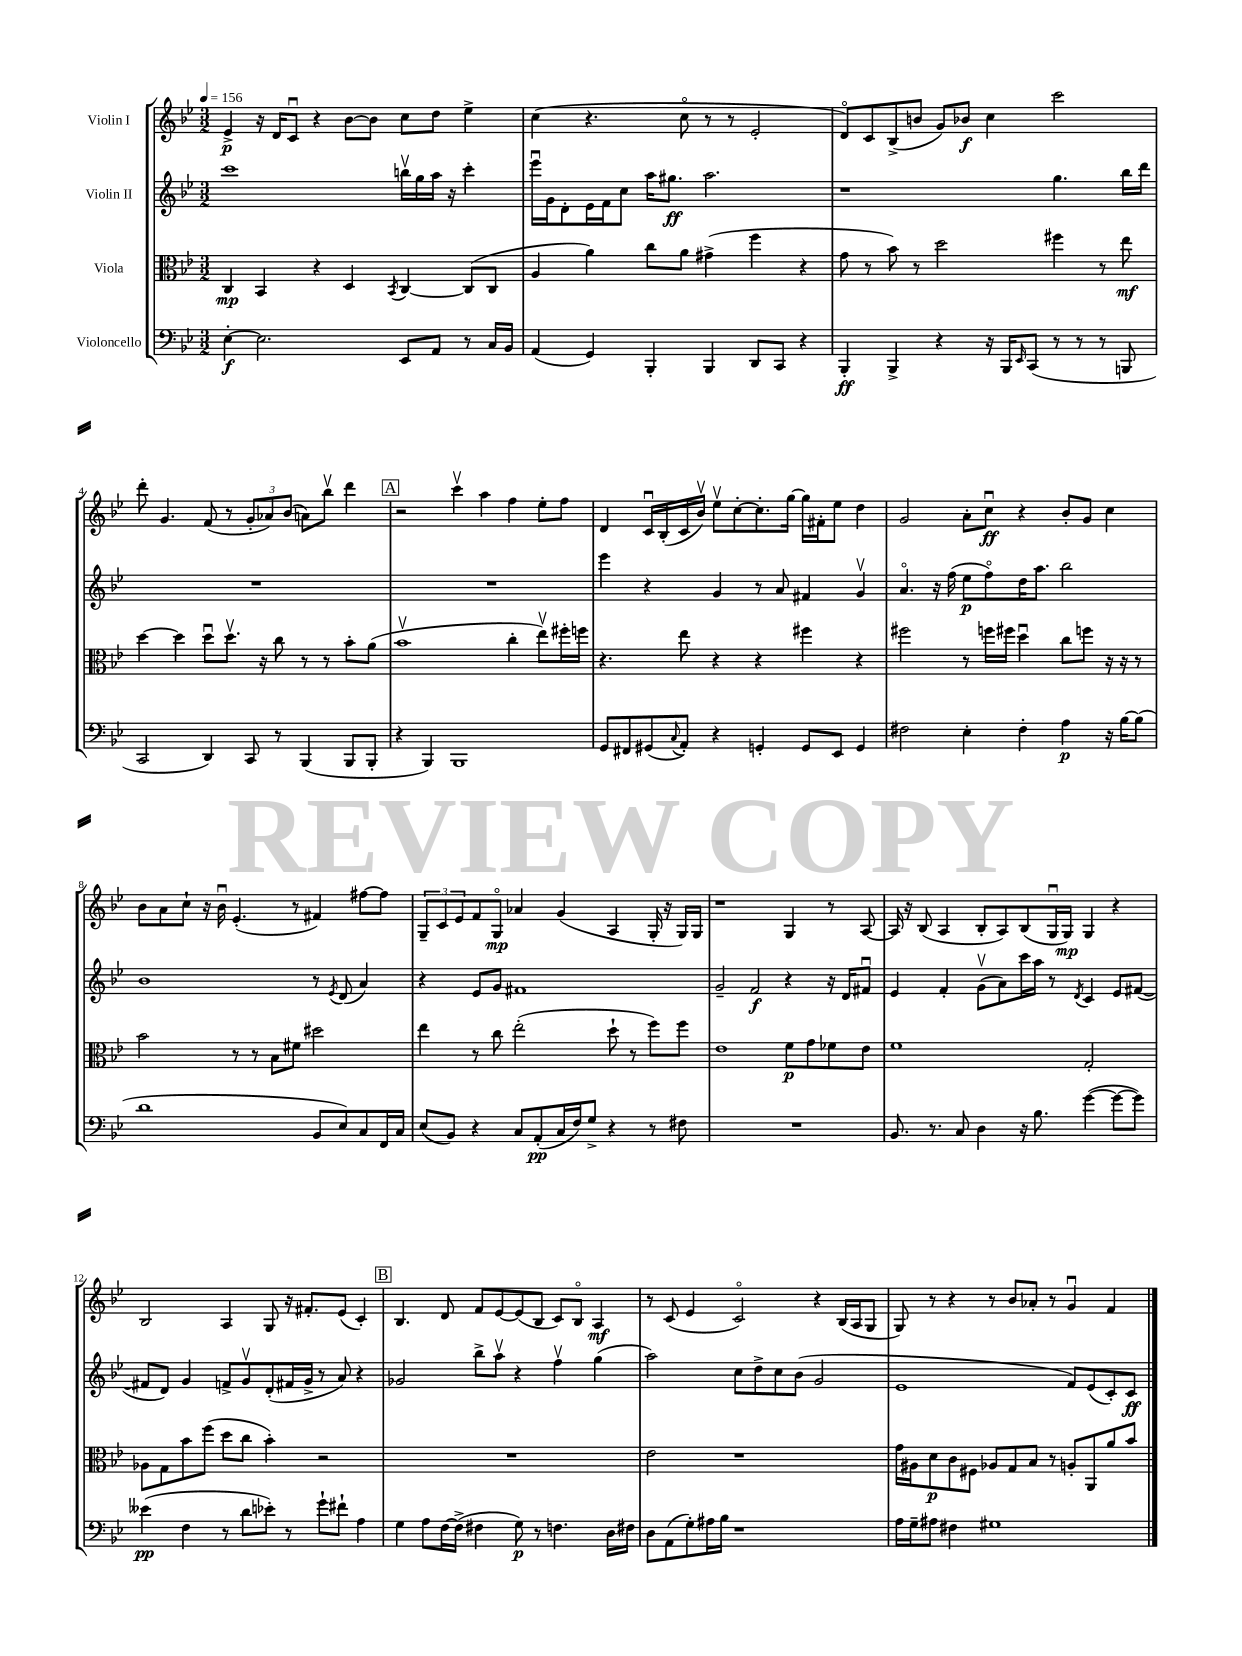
<<
\new StaffGroup <<
\new Staff = "s0" \with { instrumentName = "Violin I" } {
    \clef treble \key bes \major \numericTimeSignature \time 3/2 \tempo 4 = 156
    ees'4->\p r16 d'16 c'8\downbow r4 bes'8~ bes'8 c''8 d''8 ees''4-> |
    c''4( r4. c''8\flageolet r8 r8 ees'2-. |
    d'8\flageolet) c'8 bes8->( b'8 g'8) bes'8\f c''4 c'''2 |
    d'''8-. g'4. f'8( r8 \tuplet 3/2 { g'8-. aes'8) bes'8( } a'8) bes''8\upbow d'''4 |
    \mark \markup { \box "A" } r2 c'''4\upbow a''4 f''4 ees''8-. f''8 |
    d'4 c'16\downbow bes16-.( c'16 bes'16\upbow) ees''8\upbow c''8~-. c''8.-. g''16~ g''16 fis'16-. ees''8 d''4 |
    g'2 a'8-. c''8\downbow\ff r4 bes'8-. g'8 c''4 |
    bes'8 a'8 c''8-! r16 bes'16\downbow ees'4.-.( r8 fis'4) fis''8~ fis''8 |
    \tuplet 3/2 { g8-- c'8 ees'8 } f'8 g8\flageolet\mp aes'4 g'4( a4 g16-. r16 g16) g16 |
    r1 g4 r8 a8~ |
    a16 r16 bes8( a4 bes8-. a8) bes8( g16\downbow g16\mp) g4 r4 |
    bes2 a4 g8 r16 fis'8.-. ees'8( c'4-.) |
    \mark \markup { \box "B" } bes4. d'8 f'8 ees'8~ ees'8( bes8 c'8) bes8\flageolet a4\mf |
    r8 c'8( ees'4 c'2\flageolet) r4 bes16( a16 g8 |
    g8) r8 r4 r8 bes'8 aes'8-. r8 g'4\downbow f'4 \bar "|." |
}
\new Staff = "s1" \with { instrumentName = "Violin II" } {
    \clef treble \key bes \major \numericTimeSignature \time 3/2
    c'''1 b''16\upbow g''16 a''16 r16 c'''4-. |
    ees'''16\downbow g'16 d'8-. ees'16 f'16 c''8 a''16 gis''8.\ff a''2. |
    r1 g''4. bes''16 d'''16 |
    R1. |
    \mark \markup { \box "A" } R1. |
    ees'''4 r4 g'4 r8 a'8 fis'4 g'4\upbow |
    a'4.\flageolet r16 f''16( ees''8\p f''8\flageolet) d''16 a''8. bes''2 |
    bes'1 r8 \acciaccatura { ees'8 } d'8( a'4) |
    r4 ees'8 g'8 fis'1 |
    g'2-- f'2\f r4 r16 d'16 fis'8\downbow |
    ees'4 f'4-. g'8\upbow( a'8) c'''16 a''16 r8 \acciaccatura { d'8 } c'4 ees'8 fis'8~( |
    fis'8 d'8) g'4 f'8-> g'8\upbow d'8-.( fis'16 g'16-> r8 a'8) r4 |
    \mark \markup { \box "B" } ges'2 bes''8-> a''8\upbow r4 f''4\upbow g''4( |
    a''2) c''8 d''8-> c''8 bes'8( g'2 |
    ees'1 f'8) ees'8( c'8-.) c'8\ff \bar "|." |
}
\new Staff = "s2" \with { instrumentName = "Viola" } {
    \clef alto \key bes \major \numericTimeSignature \time 3/2
    c4\mp bes,4 r4 d4 \acciaccatura { bes,8 } c4~ c8( c8 |
    a4 a'4) c''8 a'8 gis'4->( f''4 r4 |
    g'8 r8 bes'8) r8 d''2 fis''4 r8 ees''8\mf |
    d''4~ d''4 d''8\downbow d''8.\upbow r16 c''8 r8 r8 bes'8-. a'8( |
    \mark \markup { \box "A" } bes'1\upbow c''4-. ees''8\upbow) fis''16-. f''16 |
    r4. ees''8 r4 r4 fis''4 r4 |
    fis''2 r8 f''16 fis''16 d''4\downbow c''8 f''8 r16 r16 r8 |
    bes'2 r8 r8 bes8 fis'8 dis''2 |
    ees''4 r8 c''8 ees''2-.( d''8-! r8 f''8) f''8 |
    ees'1 f'8\p g'8 fes'8 ees'8 |
    f'1 g2-. |
    aes8 g8 bes'8 f''8( d''8 c''8 bes'4-.) r2 |
    \mark \markup { \box "B" } R1. |
    ees'2 r1 |
    g'16 ais16 d'8\p c'8 fis8 aes8 g8 bes8 r8 a8-. a,8 a'8 bes'8 \bar "|." |
}
\new Staff = "s3" \with { instrumentName = "Violoncello" } {
    \clef bass \key bes \major \numericTimeSignature \time 3/2
    ees4~-.\f ees2. ees,8 a,8 r8 c16 bes,16 |
    a,4( g,4) bes,,4-. bes,,4 d,8 c,8 r4 |
    bes,,4-.\ff bes,,4-> r4 r16 bes,,16 \grace { ees,16 } c,8( r8 r8 r8 b,,8 |
    c,2 d,4) c,8 r8 bes,,4( bes,,8 bes,,8-. |
    \mark \markup { \box "A" } r4 bes,,4) bes,,1 |
    g,8 fis,8 gis,8( \appoggiatura { c8 } a,8-.) r4 g,4-. g,8 ees,8 g,4 |
    fis2 ees4-. fis4-. a4\p r16 bes16~ bes8( |
    d'1 bes,8 ees8) c8 f,16 c16 |
    ees8( bes,8) r4 c8 a,8-.\pp( c16 f16) g8-> r4 r8 fis8 |
    R1. |
    bes,8. r8. c8 d4 r16 bes8. g'4~( g'8~ g'8) |
    eeses'4\pp( f4 r8 d'8 ees'8-.) r8 g'8-! fis'8-! a4 |
    \mark \markup { \box "B" } g4 a8 f16~ f16->( fis4 g8\p) r8 f4. d16 fis16 |
    d8 a,8( g8-.) ais16 bes16 r1 |
    a16 g16-- ais8 fis4 gis1 \bar "|." |
}
>>
>>
